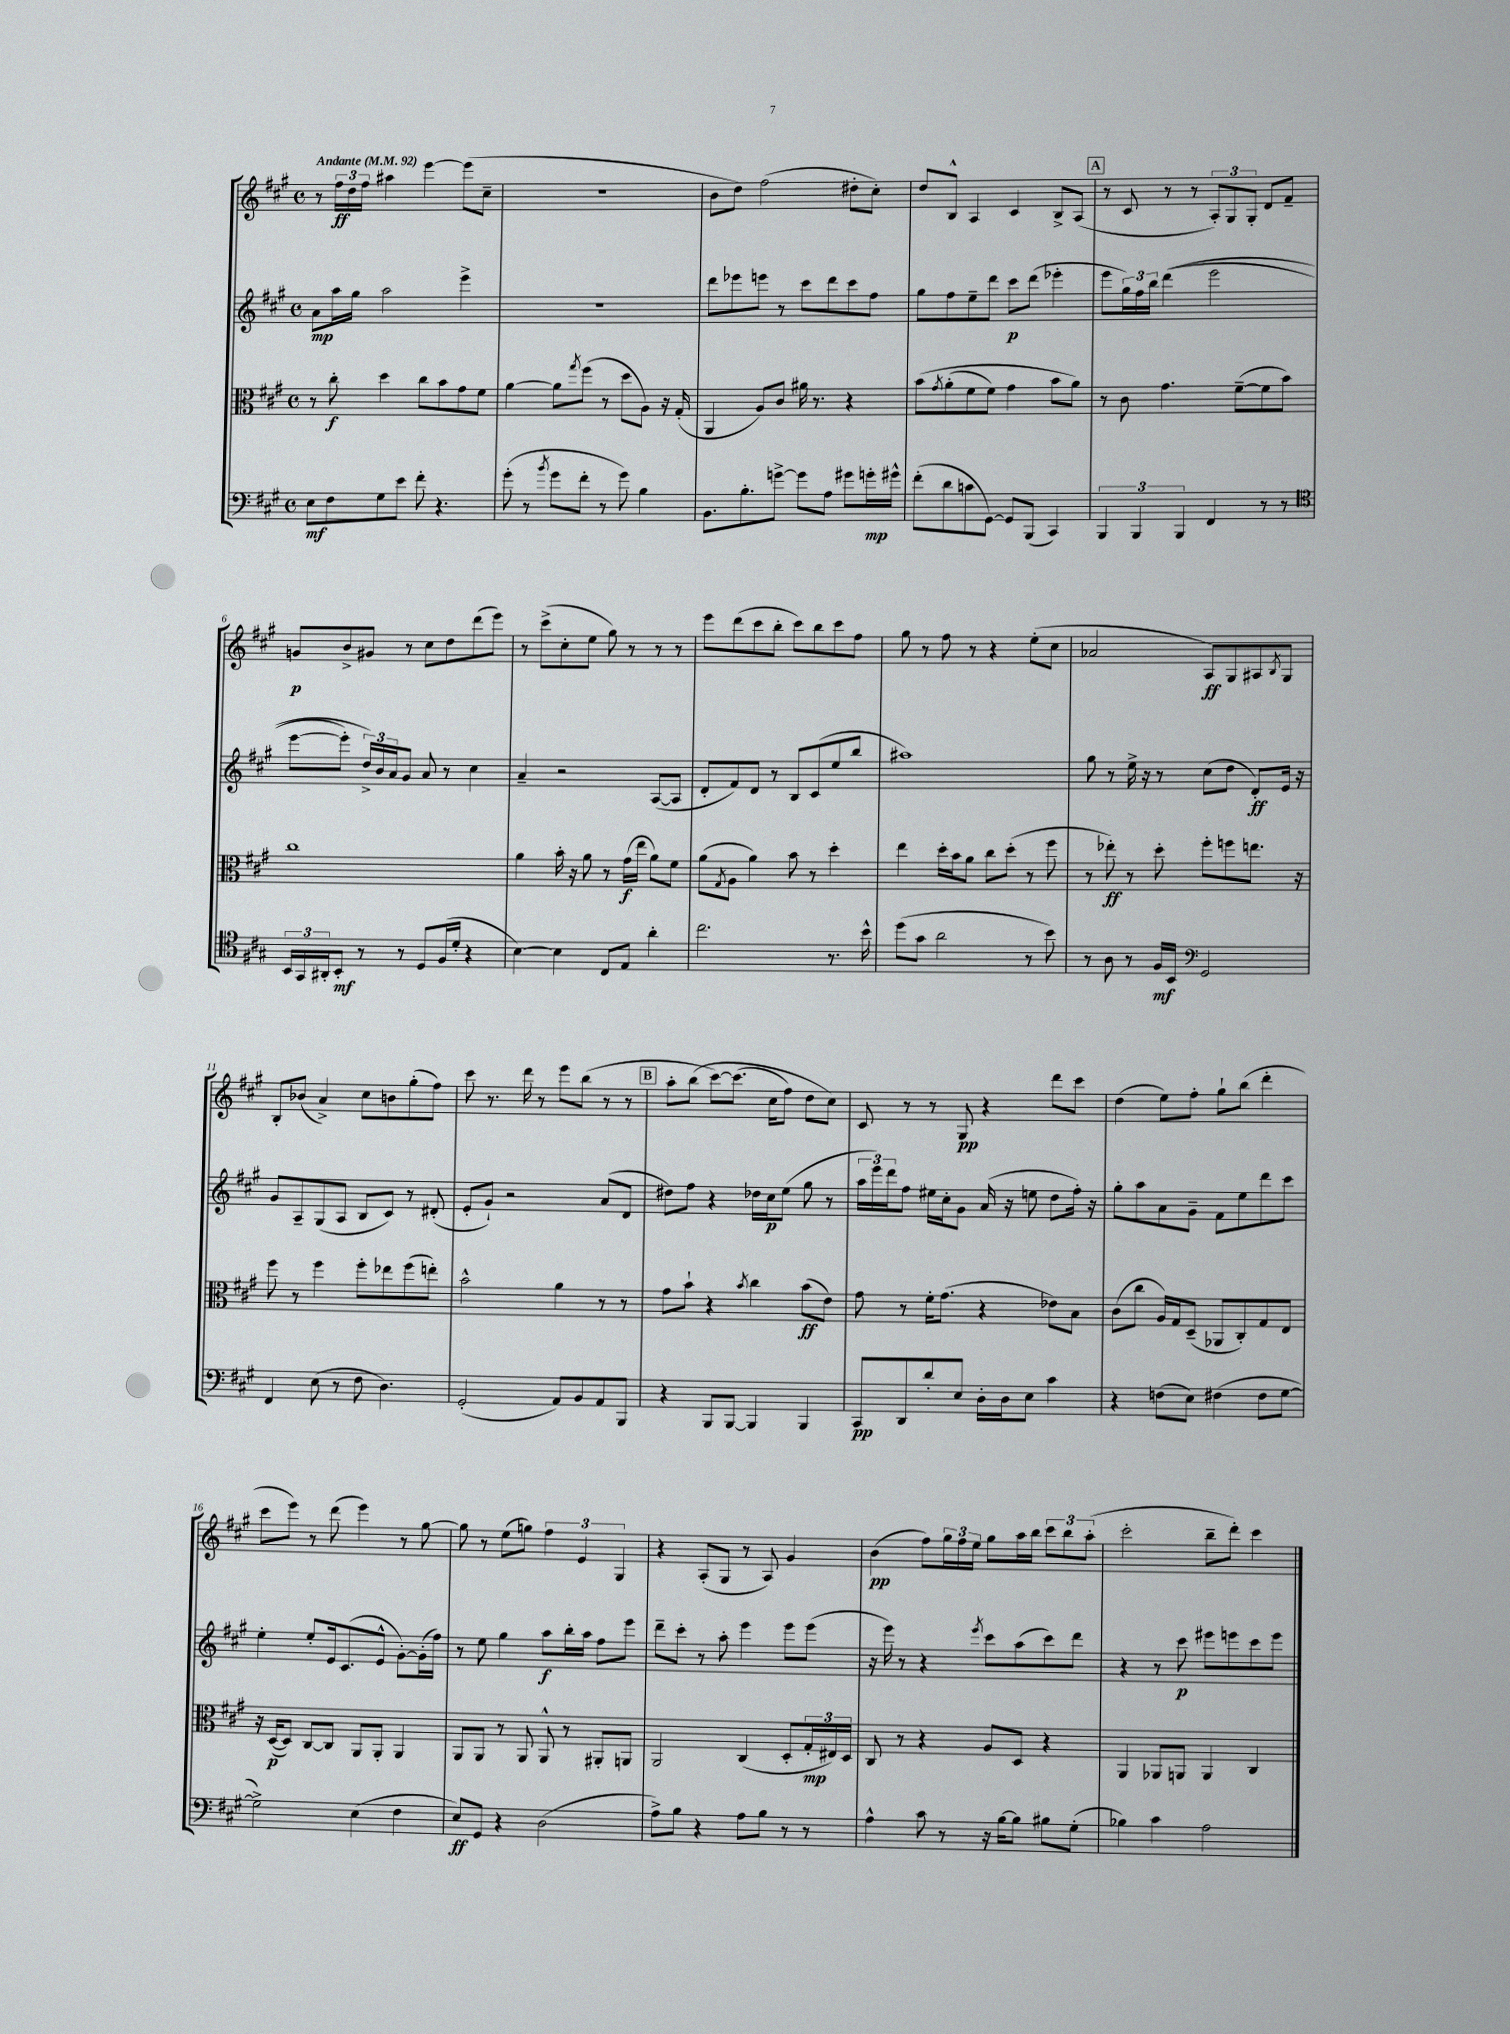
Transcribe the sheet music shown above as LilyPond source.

<<
\new StaffGroup <<
\new Staff = "s0" {
    \clef treble \key a \major \defaultTimeSignature \time 4/4 \tempo "Andante" 4 = 92
    r8 \tuplet 3/2 { fis''16\ff d''16 fis''16 } ais''4 e'''4~ e'''8( cis''8-- |
    R1 |
    b'8 d''8) fis''2( dis''8-. cis''8-.) |
    d''8 b8-^ a4 cis'4 b8-> a8( |
    \mark \markup { \box "A" } r8 cis'8 r8 r8 \tuplet 3/2 { a8-.) gis8 gis8-. } d'8 fis'8-- |
    g'8\p b'8-> gis'8 r8 cis''8 d''8 d'''8( e'''8) |
    r8 cis'''8->( cis''8-. e''8 gis''8) r8 r8 r8 |
    e'''8 d'''8( cis'''8 b''8-. cis'''8) b''8 cis'''8 fis''8 |
    gis''8 r8 fis''8 r8 r4 e''8-.( cis''8 |
    aes'2 a8\ff) gis8 ais8 \acciaccatura { b8 } gis8 |
    b8-. bes'8( a'4->) cis''8 b'8 gis''8-.( fis''8) |
    cis'''8 r8. d'''16 r8 e'''8 b''8( r8 r8 |
    \mark \markup { \box "B" } a''8-. b''8\( cis'''8~) cis'''8.( cis''16 fis''8) d''8 cis''8\) |
    cis'8 r8 r8 gis8\pp r4 d'''8 cis'''8 |
    d''4( e''8) fis''8-. gis''8-! b''8( d'''4-. |
    cis'''8 e'''8) r8 d'''8( e'''4) r8 gis''8~ |
    gis''8 r8 e''8( g''8) \tuplet 3/2 { fis''4 e'4 gis4 } |
    r4 a8-.( gis8 r8 a8) gis'4 |
    b'4\pp( fis''8) \tuplet 3/2 { gis''16 fis''16 e''16 } gis''8 a''16 b''16 \tuplet 3/2 { cis'''8 b''8 a''8-.( } |
    cis'''2-. b''8-- d'''8-.) cis'''4 \bar "|." |
}
\new Staff = "s1" {
    \clef treble \key a \major \defaultTimeSignature \time 4/4
    a'8\mp a''16 gis''16 a''2 e'''4-> |
    R1 |
    d'''8 ees'''8 e'''8 r8 cis'''8 d'''8 cis'''8 fis''8 |
    gis''8 fis''8 e''8-- d'''8 cis'''8\p d'''8( ees'''4-. |
    \mark \markup { \box "A" } e'''8 \tuplet 3/2 { gis''16) fis''16 b''16 } d'''4(\( e'''2 |
    e'''8~ e'''8-.) \tuplet 3/2 { d''16->\) b'16 a'16 } gis'8 a'8 r8 cis''4 |
    a'4-- r2 a8~( a8 |
    d'8-. fis'8) d'8 r8 b8 cis'8( e''8 b''8 |
    ais''1) |
    gis''8 r8 e''16-> r16 r8 cis''8( d''8 d'8-.\ff) e'16 r16 |
    gis'8 a8-- gis8( a8 b8 cis'8) r8 dis'8-.( |
    e'8-. gis'8-!) r2 a'8( d'8 |
    \mark \markup { \box "B" } dis''8) fis''8 r4 des''16 cis''16\p e''8( gis''8 r8 |
    \tuplet 3/2 { a''16 e'''16) d'''16 } fis''8 eis''16 cis''16-. gis'8 a'16( r16 e''8 d''8 fis''16-.) r16 |
    gis''8-. a''8 a'8 gis'8-- fis'8 e''8 d'''8 cis'''8 |
    e''4-. e''8-. e'16 cis'8.( e'8-^ gis'8~-.) gis'16-.( fis''16) |
    r8 e''8 gis''4 a''8\f b''16-. a''16 fis''8 e'''8 |
    d'''8-- cis'''8-. r8 a''8-. e'''4 e'''8 e'''8( |
    r16 e'''16) r8 r4 \acciaccatura { e'''8 } cis'''8 a''8( cis'''8) d'''8 |
    r4 r8 cis'''8\p eis'''8 e'''8 cis'''8 e'''8 \bar "|." |
}
\new Staff = "s2" {
    \clef alto \key a \major \defaultTimeSignature \time 4/4
    r8 cis''8-.\f d''4 cis''8 b'8 gis'8 fis'8 |
    a'4~ a'8 \acciaccatura { gis''8 } fis''8( r8 d''8 a8) r16 gis16-.( |
    a,4 a8) cis'8 ais'16 r8. r4 |
    b'8\( \acciaccatura { gis'8 } a'8-.( fis'8 fis'8) gis'4 b'8 a'8\) |
    \mark \markup { \box "A" } r8 cis'8 gis'4. fis'8~--( fis'8 b'8) |
    cis''1 |
    a'4 b'16-. r16 a'8 r8 gis'16\f( e''16 a'8) fis'8 |
    a'8( \acciaccatura { gis8 } a8 a'4) b'8 r8 d''4-. |
    e''4 d''16-. b'16 a'8 cis''8 d''8-.( r8 fis''8 |
    r8 ees''8-.\ff) r8 d''8-. fis''8-. f''8 e''8. r16 |
    fis''8 r8 fis''4 fis''8-. ees''8 fis''8( e''8-.) |
    b'2-^ a'4 r8 r8 |
    \mark \markup { \box "B" } gis'8 b'8-! r4 \acciaccatura { b'8 } cis''4 b'8\ff( e'8) |
    gis'8 r8 fis'16-. gis'8.( r4 ees'8) b8 |
    cis'8( cis''8 a16) gis16 d8--( aes,8 cis8-.) gis8 e8 |
    r16 d16~\p( d8) cis8~ cis8 a,8 a,8-. a,4 |
    a,8 a,8 r8 a,8 a,8-^ r8 ais,8-. a,8 |
    a,2 cis4( d8-. \tuplet 3/2 { gis16-.\mp eis16) d16 } |
    cis8 r8 r4 a8 d8 r4 |
    a,4 aes,8 a,8 a,4 cis4 \bar "|." |
}
\new Staff = "s3" {
    \clef bass \key a \major \defaultTimeSignature \time 4/4
    e8\mf fis8 gis8 e'8 fis'8-. r4. |
    gis'8-.( r8 \acciaccatura { b'8 } gis'8 fis'8-. r8 gis'8) b4 |
    b,8. b8.-. g'8~-> g'8 a8 gis'8 g'16-.\mp gis'16-^ |
    fis'8-.( d'8 c'8 gis,8~) gis,8 b,,8( cis,4) |
    \mark \markup { \box "A" } \tuplet 3/2 { b,,4 b,,4 b,,4 } fis,4 r8 r8 |
    \clef tenor \tuplet 3/2 { b,16 gis,16 ais,16-. } b,8-.\mf r8 r8 d8 fis16( d'16-. r4 |
    b4~) b4 cis8 e8 a'4-. |
    cis''2. r8. b'16-^ |
    d''8( gis'8 a'2 r8 b'8) |
    r8 a8 r8 fis16\mf b,16 \clef bass gis,2 |
    fis,4 e8( r8 fis8 d4.) |
    gis,2-.( a,8) b,8 a,8 b,,8 |
    \mark \markup { \box "B" } r4 b,,8 b,,8~ b,,4 b,,4 |
    cis,8\pp d,8 d'8-. e8 d16-. d16 e8 cis'4 |
    r4 f8( e8) fis4( fis8 gis8~ |
    gis2->) e4( fis4 |
    e8\ff) gis,8 r4 d2( |
    a8->) b8 r4 a8 b8 r8 r8 |
    a4-^ cis'8 r8 r16 b16~ b8 bis8 gis8-.( |
    bes4) cis'4 a2 \bar "|." |
}
>>
>>
